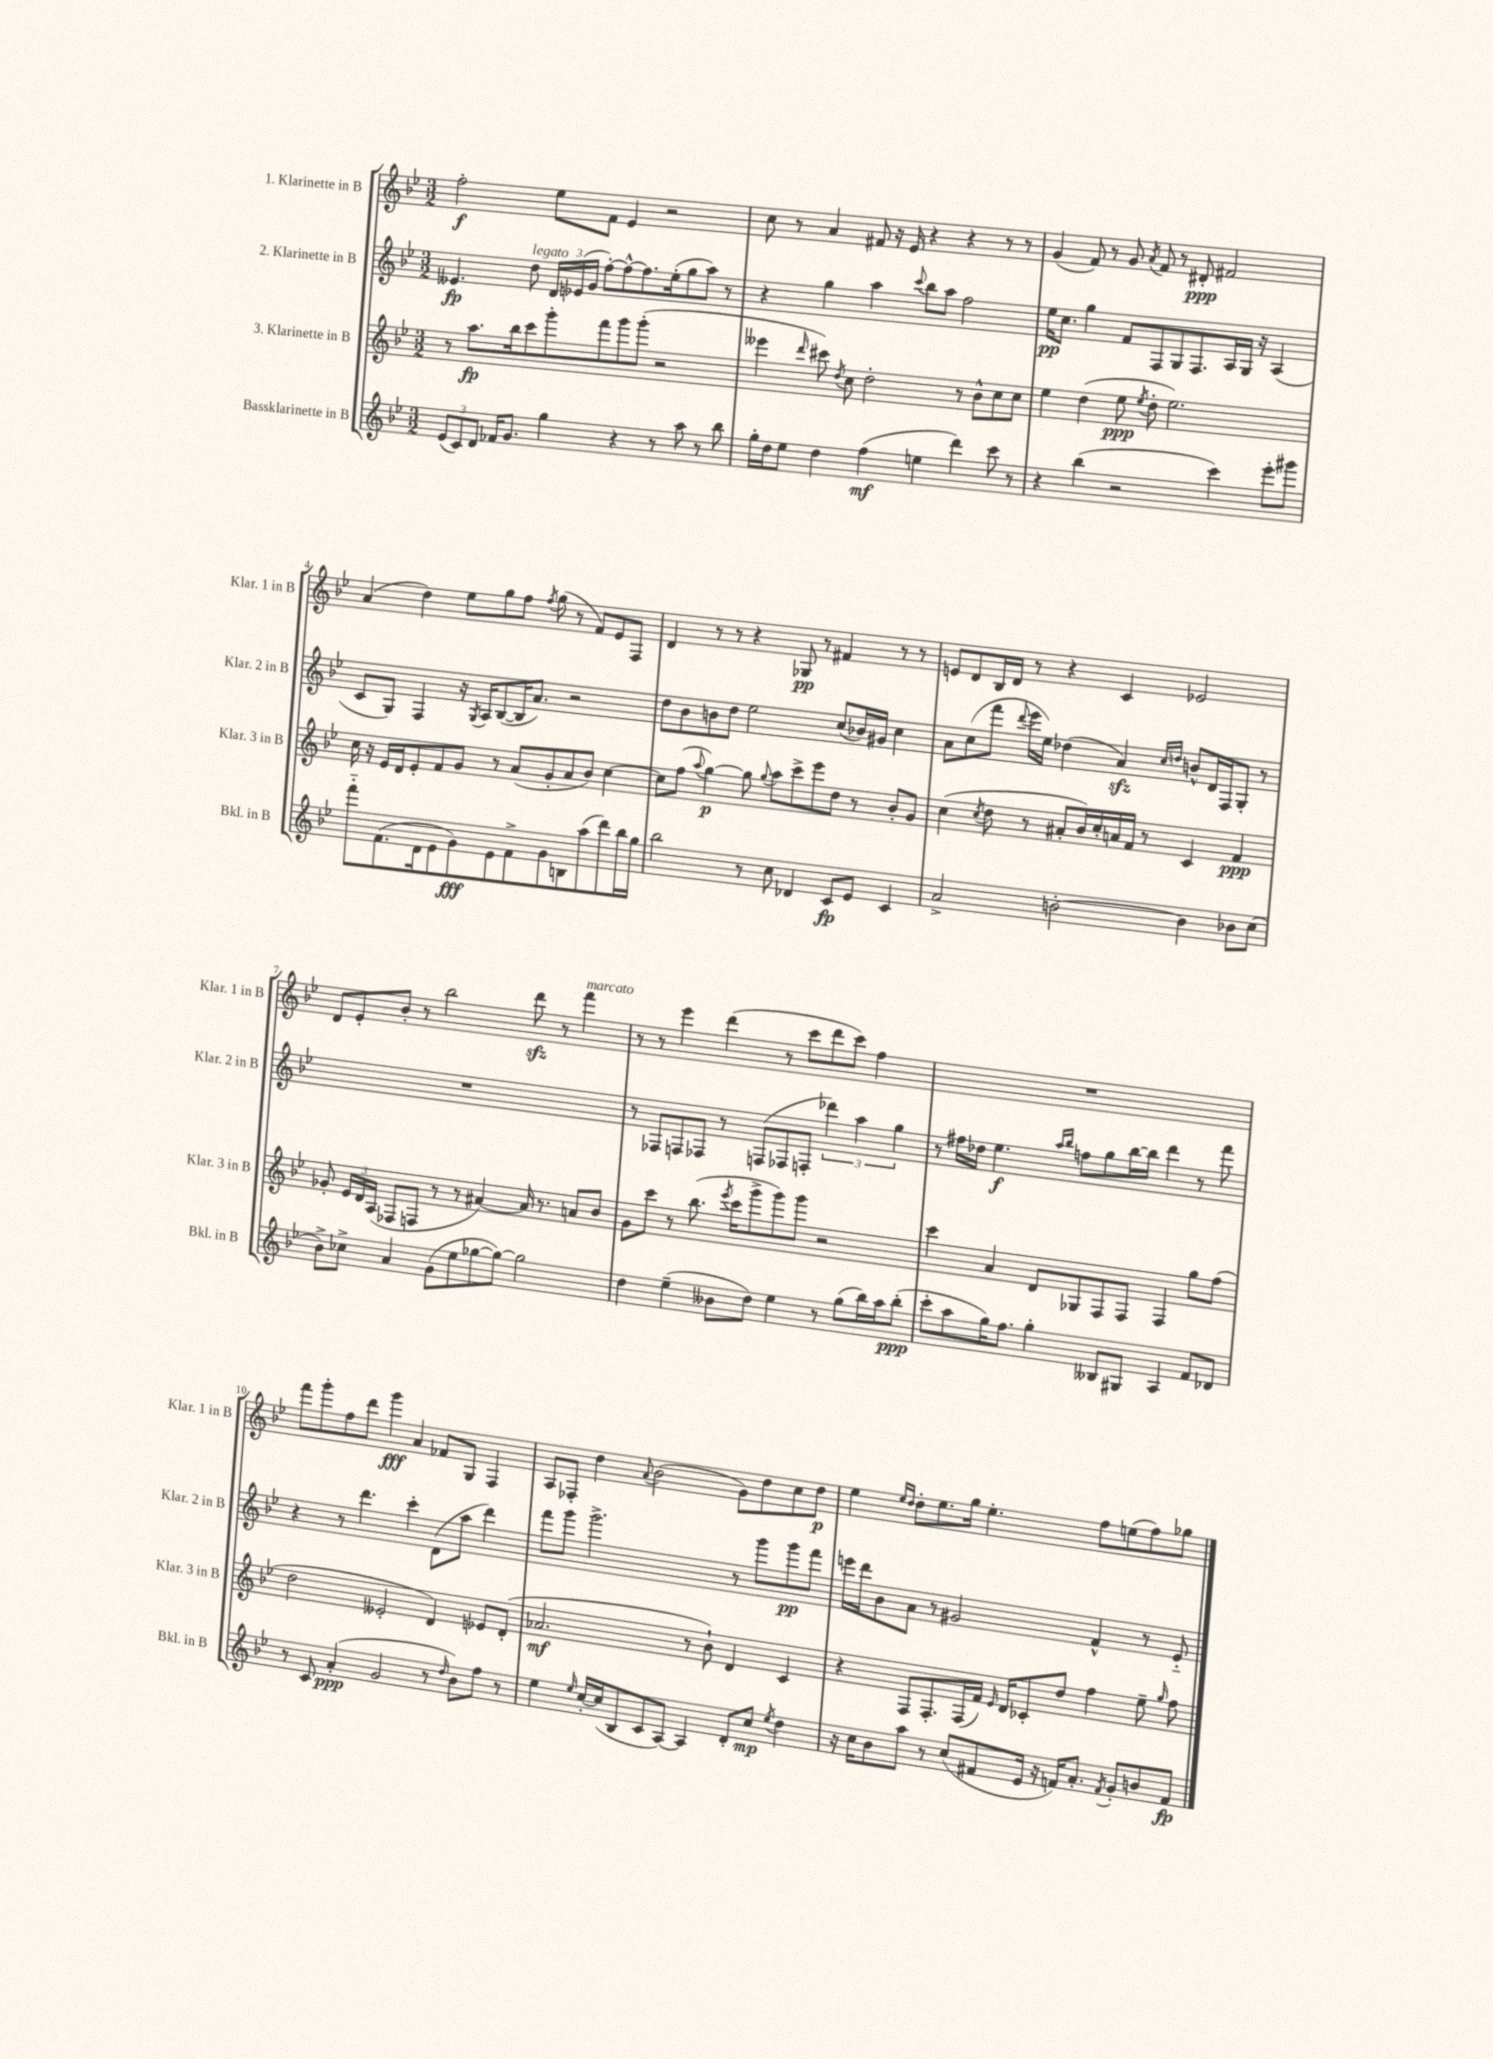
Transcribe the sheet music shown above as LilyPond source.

<<
\new StaffGroup <<
\new Staff = "s0" \with { instrumentName = "1. Klarinette in B" shortInstrumentName = "Klar. 1 in B" } {
    \clef treble \key bes \major \numericTimeSignature \time 3/2
    \autoBeamOff f''2-.\f ees''8[ f'8] ees'4 r2 |
    c''8 r8 a'4 fis'8 r16 ees'16 r4 r4 r8 r8 |
    g'4( f'8) r8 g'8 \acciaccatura { a'8 } f'8 r8 dis'8-.\ppp fis'2 |
    a'4( d''4) ees''8[ g''8 f''8] \acciaccatura { f''8 } g''8( r8 f'8[) ees'8 f8] |
    d'4 r8 r8 r4 ges8\pp r8 fis'4 r8 r8 |
    e'8[ d'8 bes16 d'16] r8 r4 c'4 ees'2 |
    d'8[ ees'8-. bes'8]-. r8 bes''2 d'''8\sfz r8 f'''4^\markup { \italic "marcato" } |
    r8 r8 ees'''4 d'''4( r8 c'''8[ d'''8 c'''8]) f''4 |
    R1. |
    f'''8[ g'''8-. f''8 d'''8] g'''4\fff a'4 fes'8[ g8] f4 |
    a8[ fes8]-. d''4 \appoggiatura { a'8 } bes'2( g'8[) d''8 c''8 d''8]\p |
    ees''4 \grace { ees''16[ d''16] } d''8[-. ees''8. g''16] ees''4.-. f''8[ e''8( f''8) ges''8] \bar "|." |
}
\new Staff = "s1" \with { instrumentName = "2. Klarinette in B" shortInstrumentName = "Klar. 2 in B" } {
    \clef treble \key bes \major \numericTimeSignature \time 3/2
    \autoBeamOff eeses'4.\fp d''8^\markup { \italic "legato" } \tuplet 3/2 { d'16[ ees'16( g'16] } f''8[~-.) f''8~-^ f''8. ees''16-.( g''8 a''8]) r8 |
    r4 g''4 a''4 \appoggiatura { c'''8 } bes''8[ a''8] f''2 |
    ees''16[\pp c''8.] g''4 f'8[ f8 g8 f8. a16 g16] r16 a4( |
    c'8[ g8]) f4 r16 \acciaccatura { g8 } a16[ bes8~( bes16 a'8.]) r2 |
    d''8[ bes'8 b'8 d''8] ees''2 c''8[( bes'16) gis'16] c''4 |
    a'8[ c''8( f'''8] \appoggiatura { d'''8 } ees'''16[ ees''16]) des''4( a'4\sfz) \grace { c''16[ d''16] } b'8[-^ d'16 f16 g8]-. r8 |
    R1. |
    r8 fes8[ f8 fes8] r8 f8[( fes8 f8]-. \tuplet 3/2 { des'''4) a''4 g''4 } |
    r8 fis''16[ des''16] ees''4.\f \grace { a''16[ bes''16] } f''8[ g''8 bes''16~ bes''16] d'''4 r8 f'''8 |
    r4 r8 d'''4. c'''4-. d'8[( a''8] d'''4) |
    f'''8[ g'''8] g'''2.-> r8 g'''8[ g'''8\pp f'''8] |
    e'''16[ d'''16 bes'8 a'8] r8 gis'2 f'4-^ r8 ees'8-_ \bar "|." |
}
\new Staff = "s2" \with { instrumentName = "3. Klarinette in B" shortInstrumentName = "Klar. 3 in B" } {
    \clef treble \key bes \major \numericTimeSignature \time 3/2
    \autoBeamOff r8 a''8.[\fp bes''16 c'''8 g'''8-. f'''8 g'''8 g'''8]-.( r2 |
    eeses'''4 \grace { d'''16 } cis'''8) \acciaccatura { d''8 } c''8 d''2-. r8 bes'8[-^ c''8 c''8] |
    ees''4 d''4( ees''8\ppp \acciaccatura { ees''8 } d''8-. ees''2.) |
    c''16 r16 ees'16[ d'16 ees'8-. f'8 g'8] r8 a'8[( g'8-. a'8 bes'8]) c''4~ |
    c''8[ f''8]( \appoggiatura { a''8 } g''4~\p) g''8 \appoggiatura { g''8 } a''8[ c'''8-> ees'''8 d''8] r8 bes'8[-. g'8] |
    c''4( \acciaccatura { c''8 } d''8 r8 ais'8[-. bes'16) c''16-. a'16 f'16] r8 c'4 f'4\ppp |
    ges'8-. \tuplet 3/2 { ees'16[ d'16 a16]( } fes8[ f8] r8 r8 ais'4~) ais'16 r8. a'8[ bes'8] |
    g'8[ c'''8] r8 bes''8.( \acciaccatura { ees'''8 } c'''16[ g'''8-> g'''8) g'''8] r2 |
    c'''4 a'4 d'8[ ges8 f8 f8] f4 g''8[ f''8]( |
    d''2 eeses'2-. d'4) ees'8[ d'8]-.( |
    aes'2.\mf r8 bes'8-!) d'4 c'4 |
    r4 f8[ f8.-. f16( f'16]) \grace { ees'16 } d'16[ ces'8-. d''8] f''4 ees''8-- \grace { g''16 } f''8 \bar "|." |
}
\new Staff = "s3" \with { instrumentName = "Bassklarinette in B" shortInstrumentName = "Bkl. in B" } {
    \clef treble \key bes \major \numericTimeSignature \time 3/2
    \autoBeamOff \tuplet 3/2 { ees'8[( c'8) d'8] } fes'16[ g'8.] g''4 r4 r8 a''8 r8 bes''8 |
    g''16[-. d''16 ees''8] d''4 f''4\mf( e''4 d'''4) c'''8 r8 |
    r4 bes''4( r2 c'''4) ees'''8[-. gis'''8] |
    f'''8[-_ f'8.( d'16 ees'8 g'8\fff) ees'8 f'8-> g'8 b8 a''8( d'''8) bes''16 g''16] |
    bes''2 r8 c''8 des'4 c'8[\fp ees'8] c'4 |
    a'2-> b'2~-. b'4 bes'8[ c''8]( |
    bes'8[->) ces''8]-> a'4 g'8[( ees''8 ges''8~ ges''8]~) ges''2 |
    d''4 ees''4--( beses'8[ d''8]) ees''4 r8 g''8[( bes''16) a''16 bes''8]-.\ppp( |
    c'''8[-. a''8 g''16) f''8.] g''4-. beses8[ gis8] a4 f'8[ des'8] |
    r8 c'8 a'4-.\ppp( g'2 r8 \grace { d''16 } bes'8[) f''8] r8 |
    ees''4 \grace { ees''16 } c''16[~-. c''16( bes8 c'8 a8]~) a4 d'8[-. c''8]\mp \acciaccatura { ees''8 } d''4 |
    r16 c''16[ bes'8 a''8] r8 c''8[( fis'8 ees'16] r16 f'16[) a'8.]-. \acciaccatura { f'8 } g'8[-. b'8 f'8]\fp \bar "|." |
}
>>
>>
